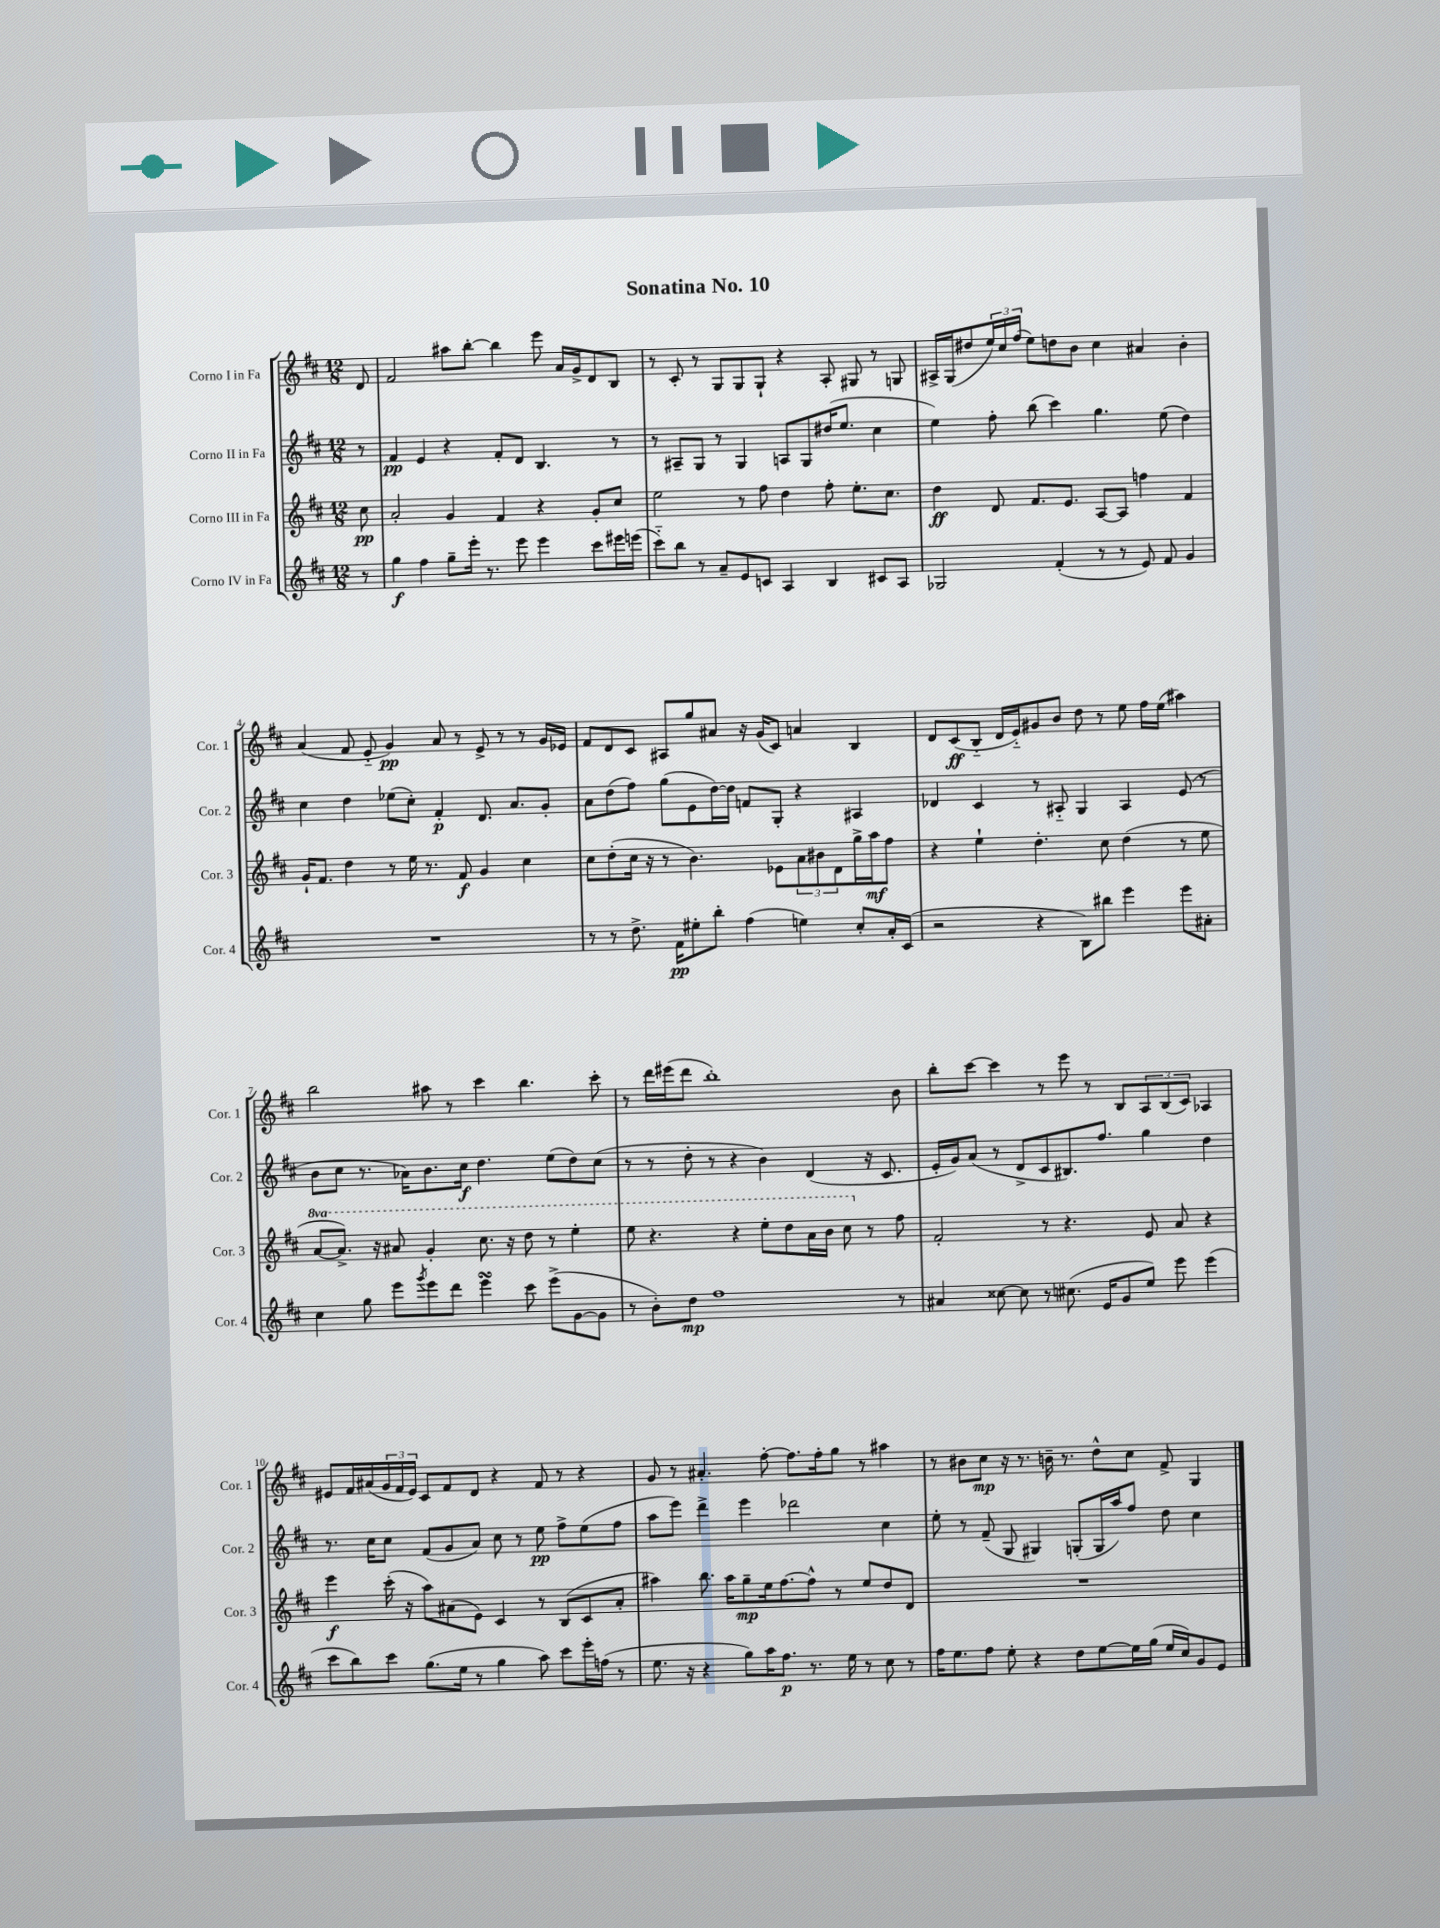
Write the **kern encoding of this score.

**kern	**kern	**kern	**kern
*staff4	*staff3	*staff2	*staff1
*clefG2	*clefG2	*clefG2	*clefG2
*k[f#c#]	*k[f#c#]	*k[f#c#]	*k[f#c#]
*M12/8	*M12/8	*M12/8	*M12/8
8r	8cc#	8r	8d
=	=	=	=
4gg	2a'	4f#	2f#
4ff#	.	4e	.
8gg~	4g	4r	8aa#
16eee'	.	.	[8bb'
8.r	.	.	.
.	4f#	8f#'	4bb]
8eee	.	8d	.
4eee	4r	4.B	8eee
.	.	.	16a
.	.	.	16g^
8ccc#	8g'	.	8d
16eee#	8cc#	8r	8B
(16eee	.	.	.
=	=	=	=
8ccc#'~)	2ee	8r	8r
8bb	.	8A#~	8c#'
8r	.	8G	8r
8a~	.	8r	8G
8e	8r	4G	8G
8c	8ff#	.	8G`
4A	4dd	8A	4r
.	.	8G	.
4B	8ff#'	(16dd#	8A'
.	.	8.ee	.
.	8.ee'	.	8G#
8c#	.	4cc#	8r
.	8.cc#	.	.
8A	.	.	8G
=	=	=	=
2G-	4dd	4ee)	16A#^
.	.	.	(16G
.	.	.	8dd#
.	8d	8ff#'	24ee)
.	.	.	24cc#
.	.	.	(24ff#
.	8.f#	(8bb	8ee)
(4f#'	.	4ccc#)	8dd
.	8.e	.	.
.	.	.	8b
8r	[8A	4.gg	4cc#
8r	8A]	.	.
8e)	4ff	.	4a#
8f#	.	(8ee	.
4g	4f#	4dd)	4b'
=	=	=	=
1.r	16g`	4cc#	(4a
.	8.f#	.	.
.	4dd	4dd	8f#
.	.	.	8e'~
.	8r	(8ee-	4g)
.	16ee	8cc#')	.
.	8.r	.	.
.	.	4f#'	8a
.	8f#	.	8r
.	4g	8.d	8e^
.	.	.	8r
.	.	8.a	.
.	4cc#	.	8r
.	.	8g'	16g
.	.	.	16e-
=	=	=	=
8r	8cc#	8a	8f#
8r	(8dd'	(8dd	8d
8.dd^	16cc#	8ff#)	8c#
.	16r	.	.
.	8r	(8gg	8A#
16f#	.	.	.
8ee#'	4.b)	8e	8gg
8bb'	.	[16dd)	8a#
.	.	16dd]	.
(4ff#	.	8f	16r
.	.	.	(16g
.	8e-	8G'	8c#)
4ee)	12a	4r	4a
.	12b#	.	.
.	12d	.	.
8cc#'	16gg^	4A#	4B
.	16aa	.	.
16a'	8ff#	.	.
(16c#	.	.	.
=	=	=	=
2r	4r	4d-	8d
.	.	.	(8c#
.	4ee`	4c#	8B'~
.	.	.	16d
.	.	.	16e'~)
4r	4.dd'	8r	8g#
.	.	8A#'~	8b
8B)	.	4G	8dd
8bb#	8cc#	.	8r
4eee	(4dd	4A#	8ee
.	.	.	16ff#
.	.	.	(16ee
8eee	8r	(8e	4aa#)
8a#'	8ee	8r	.
=	=	=	=
4cc#	[8aa	8b	2bb
.	8.aa^])	8cc#	.
8gg	.	8.r	.
.	16r	.	.
8eee	8aa#	.	.
.	.	16a-)	.
8qggg	.	.	.
8eee	4gg'	8.b	8aa#
8ddd	.	.	8r
.	.	16cc#	.
4eee	8.ccc#	4.dd	4ccc#
.	16r	.	.
8ccc#	8ddd	.	4.bb
(8eee^	8r	(8ee	.
[8g	4eee'	8dd)	.
8g]	.	(8cc#	8ccc#'
=	=	=	=
8r	8eee	8r	8r
8b')	4.r	8r	16ddd
.	.	.	(16eee#
8dd	.	8dd'	8ddd
1ff#	.	8r	1bb')
.	4r	4r	.
.	8eee'	4b)	.
.	8ddd	.	.
.	16aa	(4d	.
.	16bb	.	.
.	8ccc#	.	.
.	8r	16r	.
.	.	8.c#	.
8r	8ff#	.	8b
=	=	=	=
4a#	2f#'	16e'	8bb'
.	.	16g)	.
.	.	(8a	[8ccc#
[8cc##	.	8r	4ccc#]
8cc##]	.	8d^	.
8r	8r	8c#	8r
(8.cc#	4.r	8.B#)	8eee
.	.	.	8r
16e	.	8.ff#	.
8g	.	.	8B
8ee)	8e	4gg	12A
.	.	.	(12B
8eee	8a	.	.
.	.	.	12c#)
(4eee	4r	4dd	4A-
=	=	=	=
8ccc#	4eee	8.r	8e#
8bb)	.	.	16f#
.	.	16cc#	(16a#
8ccc#	(16ccc#'	8cc#	24g
.	.	.	24f#
.	16r	.	.
.	.	.	24e#)
(8.gg	8aa)	(8f#	8c#
.	(8a#	8g	8f#
16ee	.	.	.
8r	8e)	8a)	8d
4gg	4c#	8cc#	4r
.	.	8r	.
8aa)	8r	8ee	8f#
8ccc#	(8B	8ff#^	8r
16eee'	8c#	(8ee	4r
(16ff	.	.	.
8r	8a#'	8ff#	.
=	=	=	=
8.ee	4aa#)	8aa	8g
.	.	8eee)	8r
16r	.	.	.
4r	8.bb	4ddd^	4.a#'
.	16aa#	.	.
8gg)	8gg~	4eee	.
16aa	16ee	.	[8ff#'
8.ff#	[8.ff#	.	.
.	.	2ddd-	8.ff#]
8.r	8ff#^^]	.	.
.	.	.	16ff#'
.	8r	.	8gg
16ee	.	.	.
8r	8ee	.	8r
8cc#	8dd	4cc#	4aa#
8r	8d	.	.
=	=	=	=
16ff#	1.r	8ee'	8r
8.ee	.	.	.
.	.	8r	8b#
8ff#	.	(8f#~	8cc#
8ee'	.	8G	16r
.	.	.	8.r
4r	.	4G#)	.
.	.	.	16b~
.	.	.	8.r
8dd	.	(8G'	.
[8ee	.	16G	8dd^^
.	.	16aa)	.
16ee]	.	8ff#	8cc#
(16gg	.	.	.
16ee	.	8dd	8f#^
16cc#)	.	.	.
8g	.	4cc#	4G
8e	.	.	.
==	==	==	==
*-	*-	*-	*-
